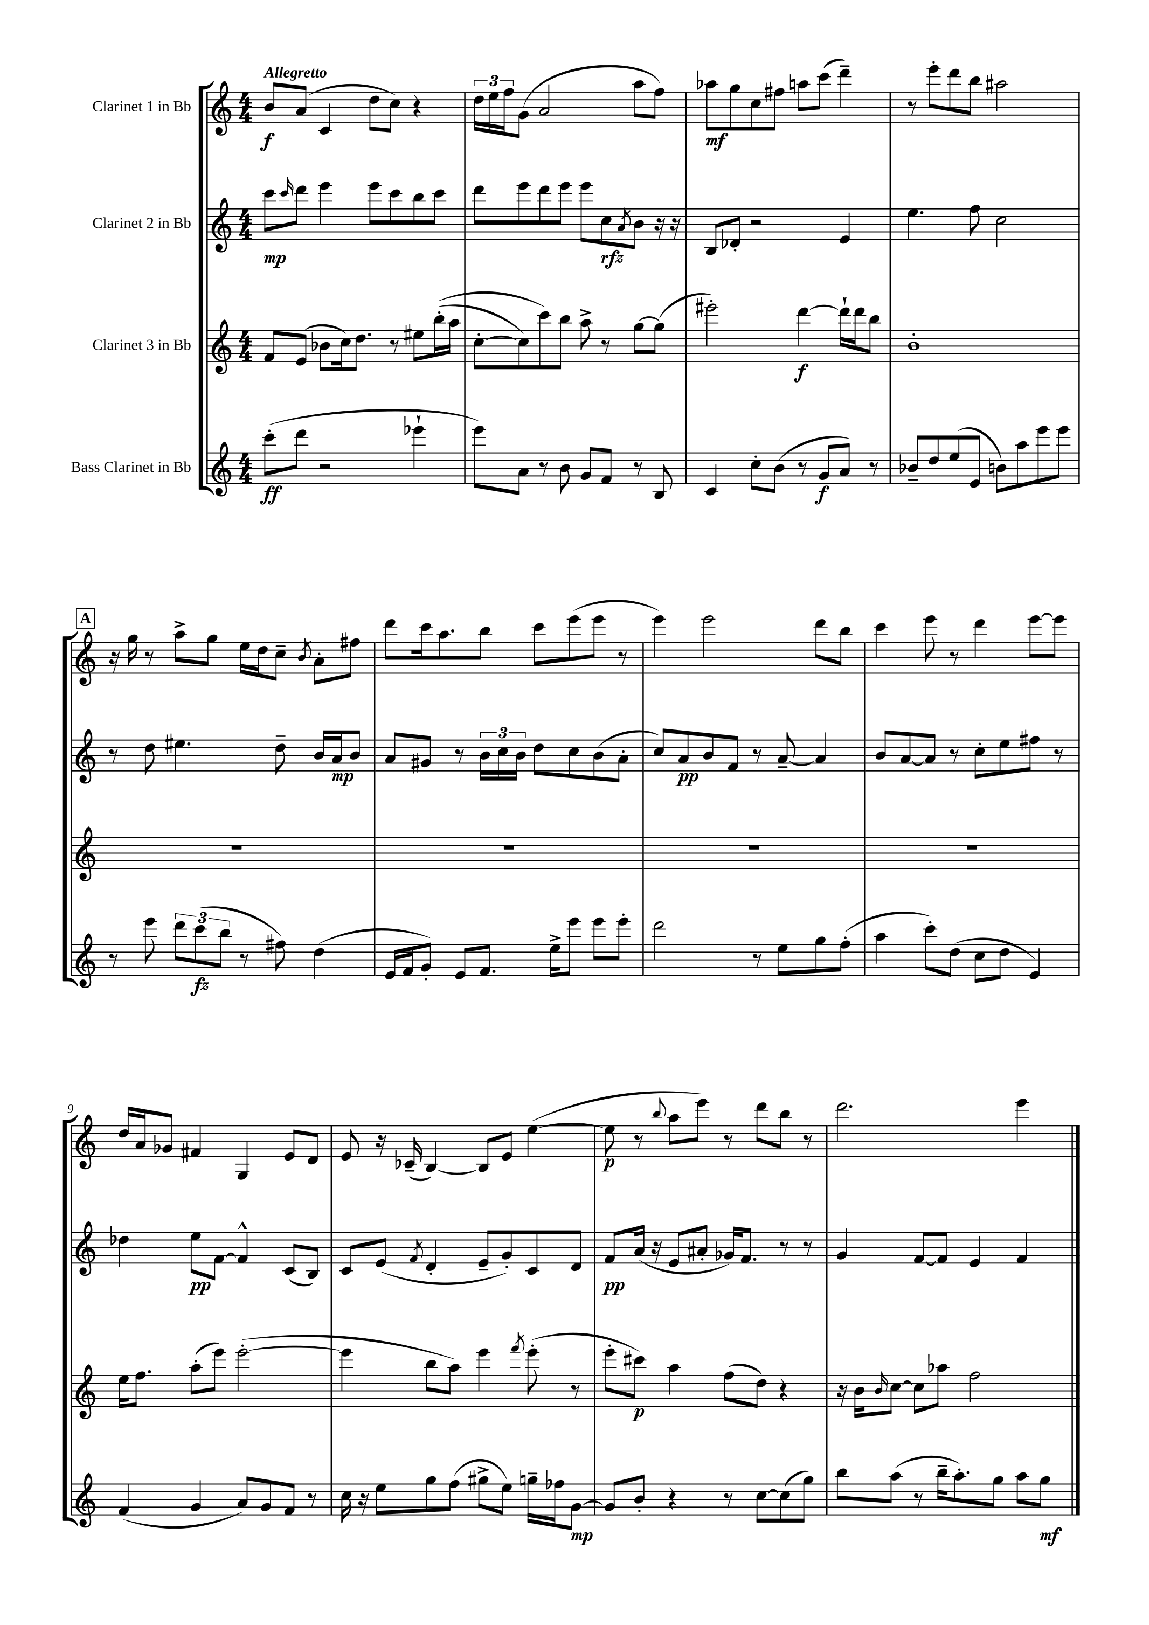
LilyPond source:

<<
\new StaffGroup <<
\new Staff = "s0" \with { instrumentName = "Clarinet 1 in Bb" } {
    \clef treble \key c \major \numericTimeSignature \time 4/4 \tempo "Allegretto"
    b'8\f a'8( c'4 d''8 c''8) r4 |
    \tuplet 3/2 { d''16 e''16 f''16 } g'8( a'2 a''8 f''8) |
    aes''8\mf g''8 c''8 fis''8 a''8 c'''8( d'''4--) |
    r8 e'''8-. d'''8 b''8 ais''2 |
    \mark \markup { \box "A" } r16 g''16 r8 a''8-> g''8 e''16 d''16 c''8-- \acciaccatura { b'8 } a'8-. fis''8 |
    d'''8 c'''16 a''8. b''8 c'''8 e'''8( e'''8 r8 |
    e'''4) e'''2 d'''8 b''8 |
    c'''4 e'''8 r8 d'''4 e'''8~ e'''8 |
    d''16 a'16 ges'8 fis'4 g4 e'8 d'8 |
    e'8 r16 ces'16--( b4~) b8 e'8 e''4~( |
    e''8\p r8 \appoggiatura { b''8 } a''8 e'''8) r8 d'''8 b''8 r8 |
    d'''2. e'''4 \bar "|." |
}
\new Staff = "s1" \with { instrumentName = "Clarinet 2 in Bb" } {
    \clef treble \key c \major \numericTimeSignature \time 4/4
    c'''8\mp \grace { c'''16 } d'''8 e'''4 e'''8 c'''8 b''8 c'''8 |
    d'''8 e'''8 d'''8 e'''8 e'''8 c''8\rfz \acciaccatura { a'8 } b'8 r16 r16 |
    b8 des'8-. r2 e'4 |
    e''4. f''8 c''2 |
    \mark \markup { \box "A" } r8 d''8 eis''4. d''8-- b'16 a'16\mp b'8 |
    a'8 gis'8 r8 \tuplet 3/2 { b'16 c''16 b'16 } d''8 c''8 b'8( a'8-. |
    c''8) a'8\pp b'8 f'8 r8 a'8~-- a'4 |
    b'8 a'8~ a'8 r8 c''8-. e''8 fis''8 r8 |
    des''4 e''8\pp f'8~ f'4-^ c'8( b8) |
    c'8 e'8( \acciaccatura { f'8 } d'4-. e'8-- g'8-.) c'8 d'8 |
    f'8\pp a'16( r16 e'8 ais'8-. ges'16) f'8. r8 r8 |
    g'4 f'8~ f'8 e'4 f'4 \bar "|." |
}
\new Staff = "s2" \with { instrumentName = "Clarinet 3 in Bb" } {
    \clef treble \key c \major \numericTimeSignature \time 4/4
    f'8 e'8( bes'8 c''16) d''8. r8 eis''8 b''16-.(\( a''16 |
    c''8~-. c''8) c'''8\) b''8 a''8-> r8 g''8~ g''8( |
    eis'''2-.) d'''4~\f d'''16-! d'''16 b''8 |
    b'1-. |
    \mark \markup { \box "A" } R1 |
    R1 |
    R1 |
    R1 |
    e''16 f''8. a''8-.( e'''8) e'''2~-.( |
    e'''4 b''8 a''8) e'''4 \acciaccatura { f'''8 } e'''8-.( r8 |
    e'''8-. cis'''8\p) a''4 f''8( d''8) r4 |
    r16 b'16 \grace { b'16 } c''8~ c''8 aes''8 f''2 \bar "|." |
}
\new Staff = "s3" \with { instrumentName = "Bass Clarinet in Bb" } {
    \clef treble \key c \major \numericTimeSignature \time 4/4
    c'''8-.\ff( d'''8 r2 ees'''4-! |
    e'''8) a'8 r8 b'8 g'8 f'8 r8 b8 |
    c'4 c''8-. b'8( r8 g'8\f a'8) r8 |
    bes'8-- d''8 e''8( e'8 b'8) a''8 e'''8 e'''8 |
    \mark \markup { \box "A" } r8 e'''8 \tuplet 3/2 { d'''8 c'''8\fz( b''8 } r8 fis''8) d''4( |
    e'16 f'16 g'8-.) e'8 f'8. e''16-> e'''8 e'''8 e'''8-. |
    d'''2 r8 e''8 g''8 f''8-.( |
    a''4 c'''8-.) d''8( c''8 d''8 e'4) |
    f'4( g'4 a'8) g'8 f'8 r8 |
    c''16 r16 e''8 g''8 f''8( gis''8-> e''8) g''16-- fes''16 g'8~\mp |
    g'8 b'8-. r4 r8 c''8~ c''8( g''8) |
    b''8 a''8( r8 b''16-- a''8.-.) g''8 a''8 g''8\mf \bar "|." |
}
>>
>>
